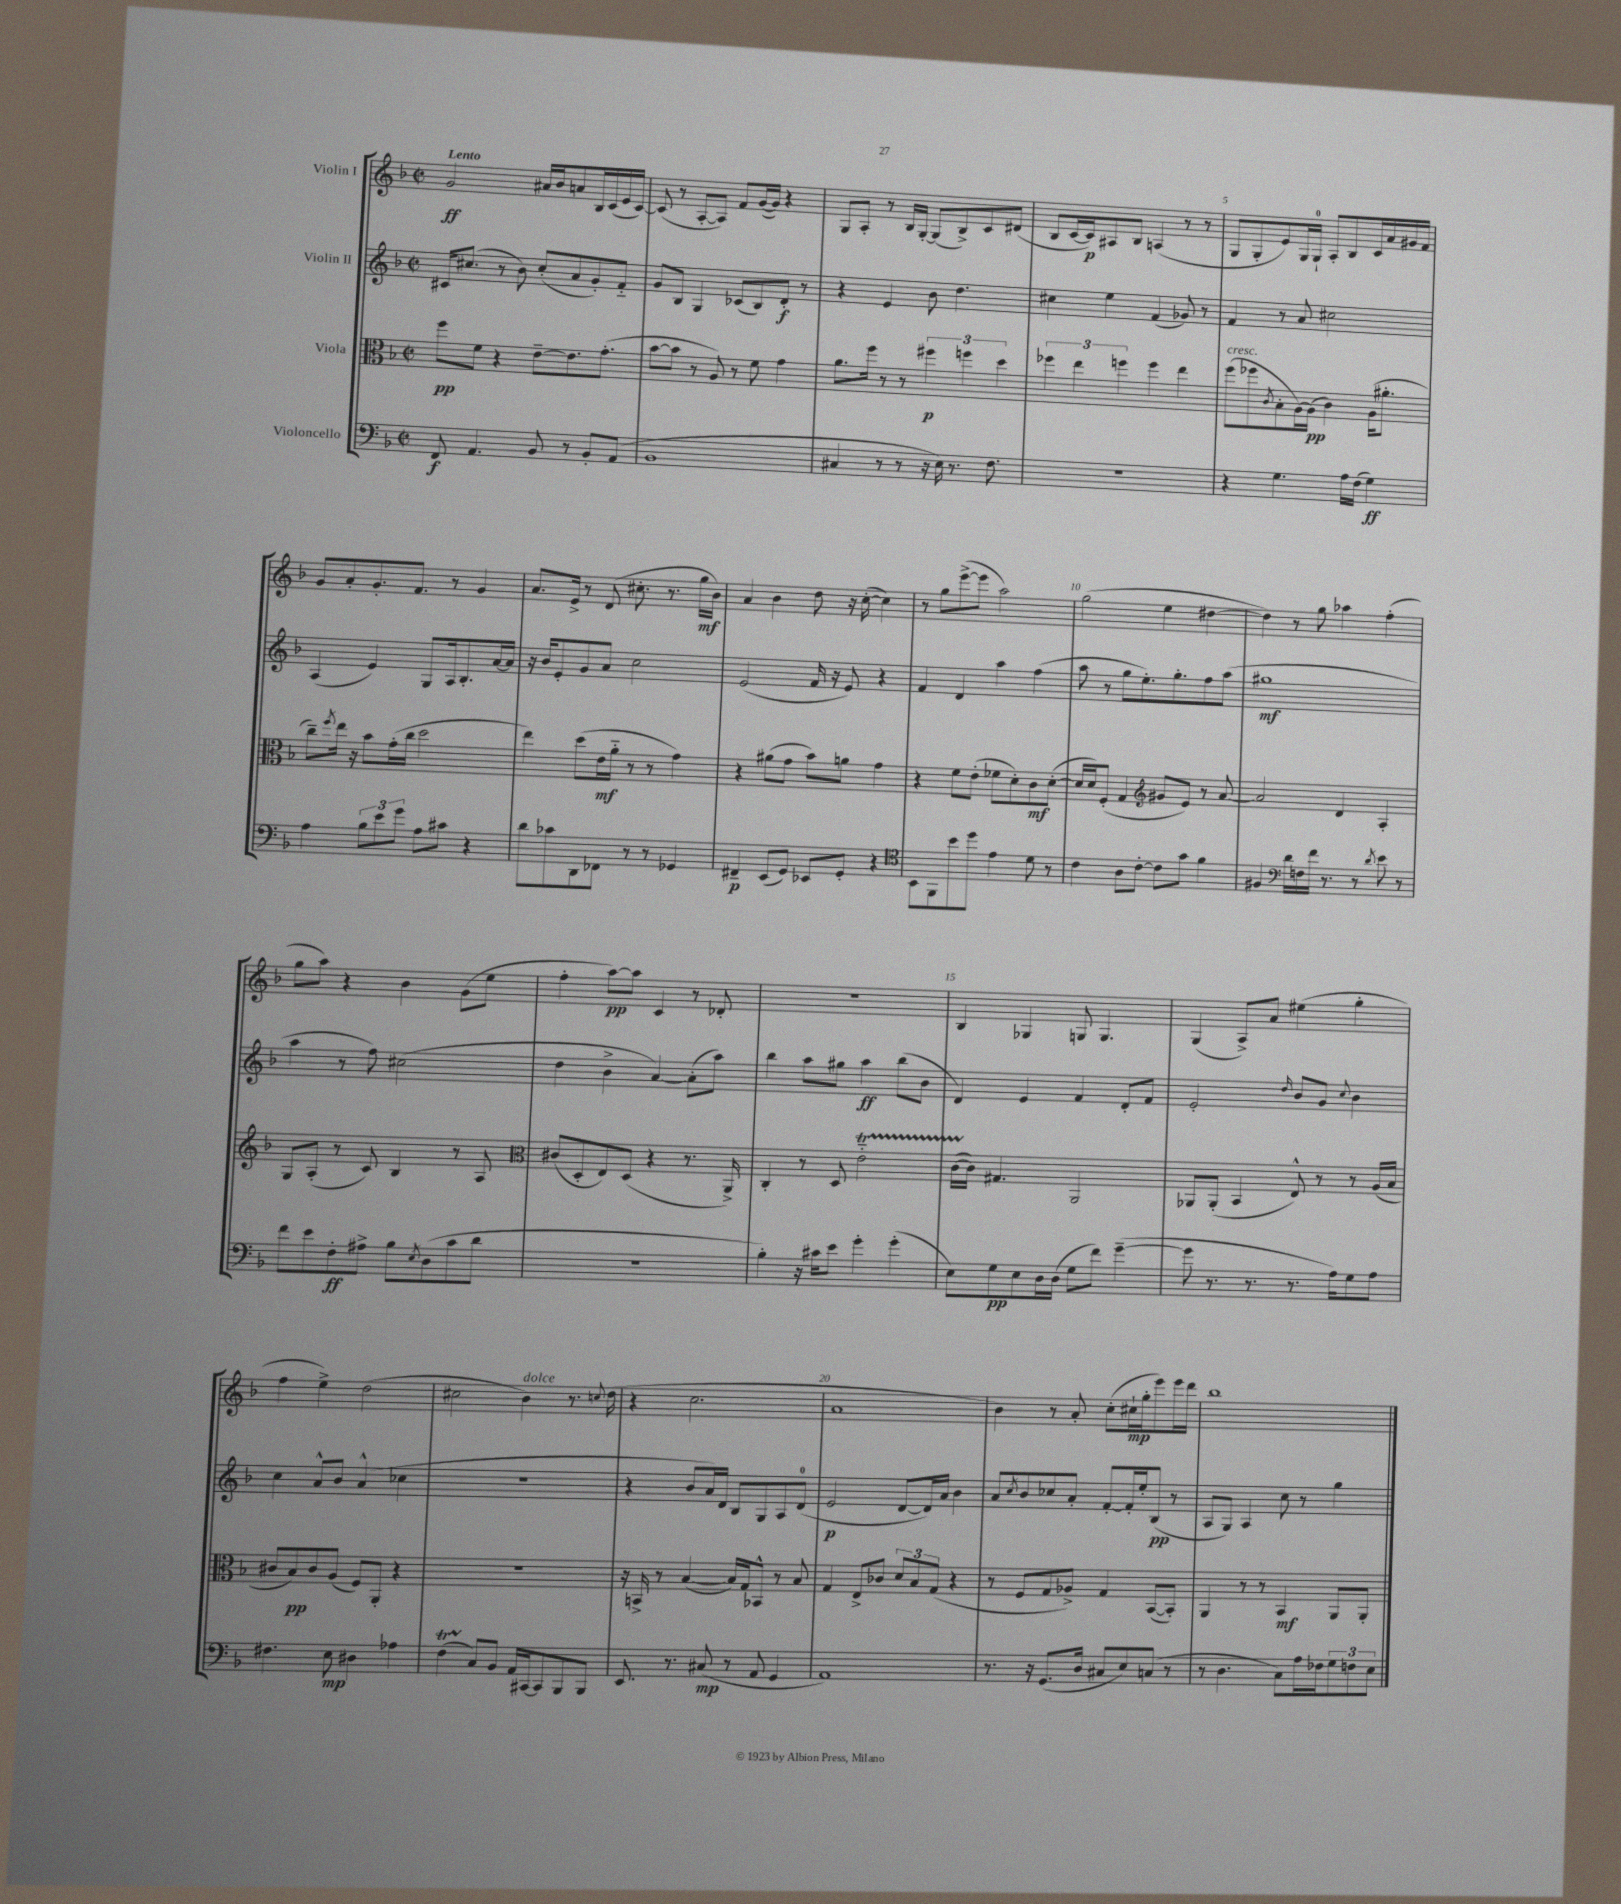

**kern	**kern	**kern	**kern
*staff4	*staff3	*staff2	*staff1
*clefF4	*clefC3	*clefG2	*clefG2
*k[b-]	*k[b-]	*k[b-]	*k[b-]
*M2/2	*M2/2	*M2/2	*M2/2
*met(c|)	*met(c|)	*met(c|)	*met(c|)
8FF/	8ff\L	16c#/LK	2g/
.	.	(8.cc#/J	.
4.AA/	8f\J	.	.
.	4r	8r	.
.	.	8b-\)	.
8BB-/	[8e~\L	(8cc#'/L	16a#/LL
.	.	.	16b-/J
8r	8.e\]	8a/	8a/
8BB-'/L	.	8g'/)	16B-/L
.	(8.g'\J	.	(16c/
(8AA/J	.	8f'~/J	16e/
.	.	.	[16c/JJ)
=	=	=	=
1BB-	[8b-\L	8g/L	(8c/]
.	8b-\]J	8B-/J	8r
.	8r	4G/	[8A'/L
.	8A/)	.	8A/]J)
.	8r	(8c-/L	8f/L
.	8f\	8B-/)	([16g/L
.	.	.	16g/]JJ)
.	4g\	8d'/J	4r
.	.	8r	.
=	=	=	=
4C#/	8.a\L	4r	8G/L
.	.	.	8A'/J
.	16ff\Jk	.	.
8r	8r	4e/	8r
8r	8r	.	16B-/LL
.	.	.	[16G'/JJ
16r	6ff#\	8b-\	(8G/]L
16E\)	.	.	.
8.r	.	4.dd\	8B-^/)
.	6ff\	.	.
.	.	.	8c/
8.F\	.	.	.
.	6dd\	.	.
.	.	.	(8d#/J
=	=	=	=
1r	6ff-\	4cc#\	8B-/L
.	.	.	[16c/L
.	6ee\	.	.
.	.	.	16c/]J)
.	.	4ee\	8A#/
.	6ff\	.	.
.	.	.	8B-/J
.	4ff\	(4f/	(4A/
.	4ee\	8g-/)	8r
.	.	8r	8r
=	=	=	=
4r	(8ff\L	4f/	8G/L
.	8ff-\	.	8G'/
.	8qc/	.	.
4.G\	8B-'\	8r	8e/)
.	[16A\L)	8a/	16G/L
.	(16A\]JJ	.	16G`/JJ
.	4c\)	2cc#\	8A'/L
16A\LL	.	.	8B-/
(16F\JJ	.	.	.
4G\)	(16A\LK	.	16c/L
.	8.a#'\J	.	16a/
.	.	.	16g#/
.	.	.	16f/JJ
=	=	=	=
4A\	8cc~\L)	(4A/	8g/L
.	8qff/	.	.
.	16ee\Jk	.	8a'/
.	16r	.	.
12B-\L	8b-\L	4e/)	8.g'/
12e\	.	.	.
.	(16g'\L	.	.
12g\J	.	.	.
.	16cc\JJ	.	8.f/J
8A\L	2dd\	8G/L	.
8c#\J	.	16A/k	8r
.	.	8.B-'/	.
4r	.	.	4g/
.	.	[16a/L	.
.	.	16a/]JJ	.
=	=	=	=
8d\L	4ee\)	16r	8.a/L
.	.	16b-/LK	.
8c-\	.	8e'/	.
.	.	.	16e^/Jk
8DD\	(8dd\L	8g/	8r
8FF-\J	16e\L	8a/J	(8d/
.	16a'~\JJ	.	.
8r	8r	2cc\	8.cc#'\
8r	8r	.	.
.	.	.	8.r
4GG-/	4g\)	.	.
.	.	.	16gg\LL
.	.	.	16b-\JJ)
=	=	=	=
4FF#~/	4r	(2e/	4a/
(8EE/L	(8a#\L	.	4b-\
8GG/J)	8g\J	.	.
8EE-/L	8b-\L)	16f/	8dd\
.	.	16r	.
8GG'/J	8a\J	8e/)	16r
.	.	.	([16cc'\
4r	4g\	4r	4cc\])
=	=	=	=
*clefC4	*	*	*
8BB-\L	4r	4f/	8r
8FF\	.	.	8gg\L
8b-\	8f\L	4d/	([8eee^\
8dd\J	(8e'\J	.	8eee\]J
4e\	8f-\L	4aa\	2aa\)
.	8d'\)	.	.
8d\	8c\	(4ff\	.
8r	([8d'\J	.	.
=	=	=	=
4c\	16d/]LL	8aa\	(2gg\
.	16d/J)	.	.
.	(8F'/J	8r	.
8A\L	4G/	8gg\L	.
[8c'\J	.	8.ee'\)	.
*	*clefG2	*	*
8c\]L	8g#/L	.	4ee\
.	.	8.gg'\	.
8g\J	8e/J)	.	.
4f\	8r	8ff\	[4dd#\
.	[8a/	(8aa\J	.
=	=	=	=
4F#/	2a/]	1gg#	4dd#\])
*clefF4	*	*	*
16d\LL	.	.	8r
16F\	.	.	.
16f\JJ	.	.	8gg\
8.r	.	.	.
.	4d/	.	4aa-\
8r	.	.	.
8qd/	.	.	.
8e\	4A'/	.	(4ff'\
8r	.	.	.
=	=	=	=
8f\L	8G/L	4aa\	8gg\L
8e\	(8A'/J	.	8aa\J)
8F'\	8r	8r	4r
8A#^\J	8c/)	8ff\)	.
8B-\L	4B-/	(2cc#\	4b-\
8qE/	.	.	.
(8D\	.	.	.
8c\	8r	.	(8g\L
8d\J	8A/	.	8ee\J
=	=	=	=
*	*clefC3	*	*
1r	(8c#/L	4dd\	4ff'\
.	8D'/	.	.
.	8E/)	4b-^\	[8aa\L)
.	(8D/J	.	8aa\]J
.	4r	[4a/)	4c/
.	8.r	(8a'\]L	8r
.	.	8aa\J)	8d-'/
.	16AA^/)	.	.
=	=	=	=
4B-'\)	4C'/	4bb-\	1r
16r	8r	8aa\L	.
16c#\LK	.	.	.
8e\J	8D/	8gg#\J	.
4g'\	2e'~\	4aa\	.
(4g'\	.	(8bb-\L	.
.	.	8b-\J	.
=	=	=	=
8E\L)	([16c\LL	4d/)	4B-/
.	16c\]JJ)	.	.
8G\	4.G#/	.	.
8E\	.	4e/	4G-/
16D\L	.	.	.
(16D\JJ	.	.	.
8G\L	2AA/	4f/	8G/
8f\J)	.	.	4.G/
([4g~\	.	8d'/L	.
.	.	8f/J	.
=	=	=	=
8g\]	8AA-/L	2e'/	(4G/
8.r	(8AA-'/J	.	.
.	4BB-/	.	8A^/L)
8.r	.	.	.
.	.	.	8a/J
.	.	16qqdd/	.
8.r	8E^^/)	8b-/L	(4ee#\
.	8r	8g/J	.
16A\LK)	.	.	.
.	.	8qqcc/	.
8G\	8r	4b-\	4gg'\
8A\J	(16A/LL	.	.
.	16B-/JJ	.	.
=	=	=	=
4.F#\	8c#/L	4cc\	4ff\
.	8B-/)	.	.
.	8c#/	8a^^/L	4ee^\)
8E\	(8A/J	8b-/J	.
4D#\	8F/L)	(4a^^/	(2dd\
.	8AA'/J	.	.
4A-\	4r	4cc-\	.
=	=	=	=
(4F\	1r	1r	2cc#\
8C/L)	.	.	.
8BB-/J	.	.	.
16AA/LL	.	.	4b-\)
[16CC#/J	.	.	.
8CC#/]	.	.	.
8BBB-/	.	.	8.r
8BBB-/J	.	.	.
.	.	.	8qqcc/
.	.	.	(16dd\
=	=	=	=
8.EE/	16r	4r	4r
.	16BB^/	.	.
.	8r	.	.
8.r	.	.	.
.	([4B-/	8b-/L	2.cc\
(8C#/	.	16a/L)	.
.	.	16d/JJ	.
8r	16B-/]LL)	8B-/L	.
.	16G/J	.	.
8AA/	8BB-^^/J	8G/	.
4GG/	8r	8A/	.
.	8B-/	(8d/J	.
=	=	=	=
1AA)	4G/	2e/	1a
.	8E^/L	.	.
.	8c-/J	.	.
.	12d/L	[8d/L	.
.	12B-/	.	.
.	.	16d/]L)	.
.	(12G/J	.	.
.	.	16a/JJ	.
.	4r	4b-\	.
=	=	=	=
8.r	8r	8a/L	4b-\)
.	.	8qcc/	.
.	8F/L	8b-/	.
16r	.	.	.
(8.GG/L	8G/	8cc-/	8r
.	8A-^/J)	8a'/J	8a'/
16D/Jk	.	.	.
8C#/L	4G/	[8f'/L	(8cc'\L
8E/)	.	16f'/]L	16cc#`\L
.	.	16ee'/J	16gg'\J
(8C/J	([8BB-/L	(8B-/J	8eee\)
8r	8BB-'/]J)	8r	16eee\L
.	.	.	16ddd\JJ
=	=	=	=
8r	4AA/	8A/L	1bb-
4.D\	.	8G/J)	.
.	8r	4A/	.
.	8r	.	.
8C\L)	4BB-/	8cc\	.
16A\L	.	8r	.
16F-\J	.	.	.
12G\	8AA/L	4gg\	.
12F\	.	.	.
.	8AA'/J	.	.
12E\J	.	.	.
==	==	==	==
*-	*-	*-	*-
